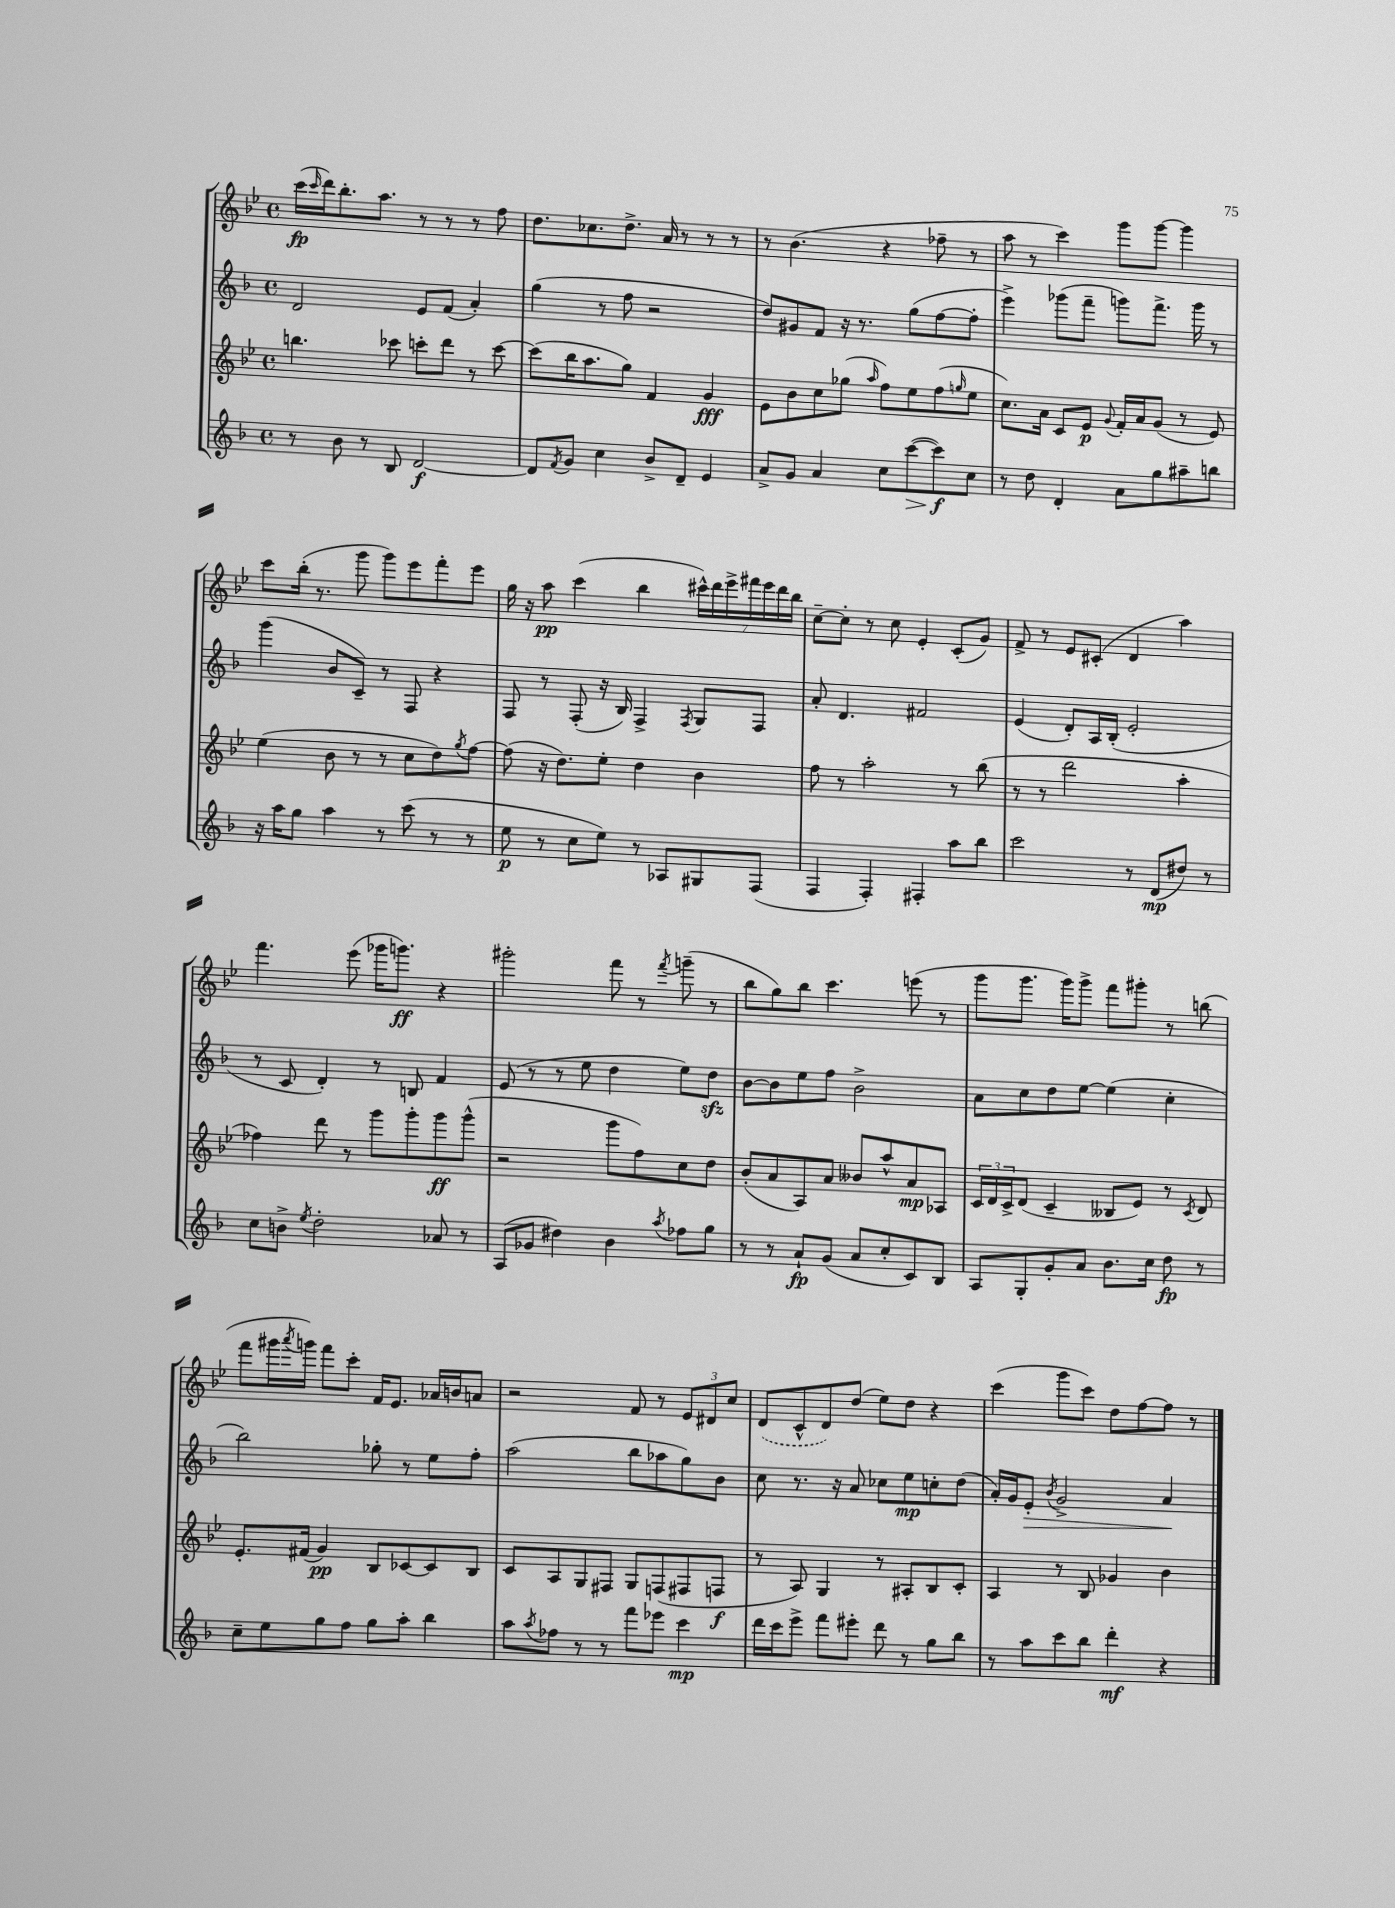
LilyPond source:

<<
\new StaffGroup <<
\new Staff = "s0" {
    \clef treble \key bes \major \defaultTimeSignature \time 4/4
    c'''16\fp( \grace { c'''16 } d'''16) bes''8.-. a''8. r8 r8 r8 f''8 |
    d''8. ces''8. d''8.-> a'16 r8 r8 r8 |
    r8 bes'4.( r4 fes''8-- r8 |
    a''8 r8 c'''4) g'''8 g'''8~ g'''4 |
    c'''8 bes''16-.( r8. g'''8 g'''8) ees'''8 f'''8-. ees'''8 |
    g''16 r16 a''8\pp c'''4( bes''4 \tuplet 7/4 { cis'''16-^) d'''16 ees'''16-> fis'''16 ees'''16 d'''16 bes''16 } |
    c''8~-- c''8-. r8 c''8 ees'4-. c'8-.( g'8) |
    f'8-> r8 ees'8 cis'8-.( d'4 a''4) |
    f'''4. ees'''8( ges'''16 g'''8.\ff) r4 |
    gis'''2-. f'''8 r8 \acciaccatura { f'''8 } g'''8--( r8 |
    bes''8 g''8) bes''8 c'''4. e'''8( r8 |
    g'''8 g'''8. g'''16) g'''8-> f'''8 gis'''8-. r8 b''8( |
    f'''8 gis'''16 \acciaccatura { a'''8 } g'''16) f'''8 c'''8-. f'16 ees'8. aes'16 b'16 a'8 |
    r2 f'8 r8 \tuplet 3/2 { ees'8 dis'8 c''8 } |
    \once \slurDashed d'8( c'8-^ d'8) d''8( ees''8) d''8 r4 |
    c'''4( g'''8 c'''8) d''8 f''8~ f''8 r8 \bar "|." |
}
\new Staff = "s1" {
    \clef treble \key f \major \defaultTimeSignature \time 4/4
    d'2 e'8 f'8( a'4-.) |
    g''4( r8 f''8 r2 |
    d''8) gis'8 f'8 r16 r8. g''8( f''8~ f''8-. |
    e'''4->) ges'''8( f'''8-- g'''8) f'''8.-> g'''16 r8 |
    g'''4( bes'8 c'8--) r8 f8 r4 |
    f8 r8 f8-.( r16 bes16) f4-> \acciaccatura { f8 } g8 f8 |
    a'8-. d'4. fis'2 |
    e'4( d'8-.) a16 bes16-.( e'2-. |
    r8 c'8 d'4-.) r8 b8 f'4 |
    e'8( r8 r8 e''8 d''4 e''8) d''8\sfz |
    bes'8~ bes'8 e''8 f''8 bes'2-> |
    a'8 c''8 d''8 e''8~ e''4( c''4-. |
    bes''2) ges''8-. r8 e''8 f''8-. |
    a''2( bes''8 aes''8 g''8) bes'8 |
    c''8 r8. r16 a'8 ces''8 e''8\mp c''8-. d''8( |
    a'16-.) g'16 e'8-.\> \acciaccatura { bes'8 } g'2-> a'4\! \bar "|." |
}
\new Staff = "s2" {
    \clef treble \key bes \major \defaultTimeSignature \time 4/4
    b''4. ces'''8 c'''8-. d'''8 r8 c'''8~ |
    c'''8( bes''16 a''8. g''8) f'4 g'4\fff |
    ees'8 bes'8 c''8 ges''8( \grace { a''16 } f''8) ees''8 f''8( \grace { g''16 } ees''8 |
    c''8.) a'16 c'8 ees'8\p \appoggiatura { g'8 } f'16-. a'16 g'8( r8 ees'8) |
    ees''4( bes'8 r8 r8 c''8 d''8) \acciaccatura { g''8 } f''8~ |
    f''8( r16 d''8.) ees''8-. d''4 bes'4 |
    f''8 r8 a''2-. r8 bes''8( |
    r8 r8 d'''2 a''4-. |
    fes''4) d'''8 r8 g'''8 g'''8-. g'''8\ff g'''8-^( |
    r2 g'''8 f''8) c''8 d''8 |
    bes'8-.( a'8 a8) a'8 beses'8 a''8-^ a'8\mp aes8 |
    \tuplet 3/2 { c'16 d'16 c'16-> } d'8( c'4-- beses8 ees'8) r8 \acciaccatura { c'8 } d'8 |
    ees'8.-. fis'16( g'4\pp) bes8 ces'8~ ces'8 bes8 |
    c'8 a8 g8 fis8 g8 f8( fis8 f8\f |
    r8 a8) g4 r8 ais8-. bes8 c'8-. |
    a4 r8 bes8 ges'4 bes'4 \bar "|." |
}
\new Staff = "s3" {
    \clef treble \key f \major \defaultTimeSignature \time 4/4
    r8 bes'8 r8 bes8 d'2~\f |
    d'8 \acciaccatura { f'8 } g'8 c''4 bes'8-> d'8-- e'4 |
    a'8-> g'8 a'4 c''8 c'''8~\>( c'''8\f\!) c''8 |
    r8 d''8 d'4-. a'8 g''8 ais''8-- b''8 |
    r16 a''16 g''8 a''4 r8 c'''8( r8 r8 |
    e''8\p r8 c''8 e''8) r8 aes8 gis8 f8( |
    f4 f4-.) fis4-. a''8 bes''8 |
    c'''2 r8 d'8\mp( dis''8) r8 |
    c''8 b'8-> \acciaccatura { e''8 } d''2-. aes'8 r8 |
    a8( ges'8 dis''4) bes'4 \acciaccatura { a''8 } fes''8 g''8 |
    r8 r8 a'8-!\fp g'8( a'8 c''8-. c'8) bes8 |
    a8 g8-. g'8-. a'8 bes'8. c''16 d''8\fp r8 |
    c''8-- e''8 g''8 f''8 g''8 a''8-. bes''4 |
    a''8 \acciaccatura { a''8 } fes''8 r8 r8 f'''8 ees'''8 c'''4\mp |
    d'''16 c'''16 e'''8-> f'''8 eis'''8-. d'''8 r8 g''8 bes''8 |
    r8 a''8 c'''8 bes''8 d'''4-.\mf r4 \bar "|." |
}
>>
>>
\layout { \context { \Score \remove "Bar_number_engraver" } }
